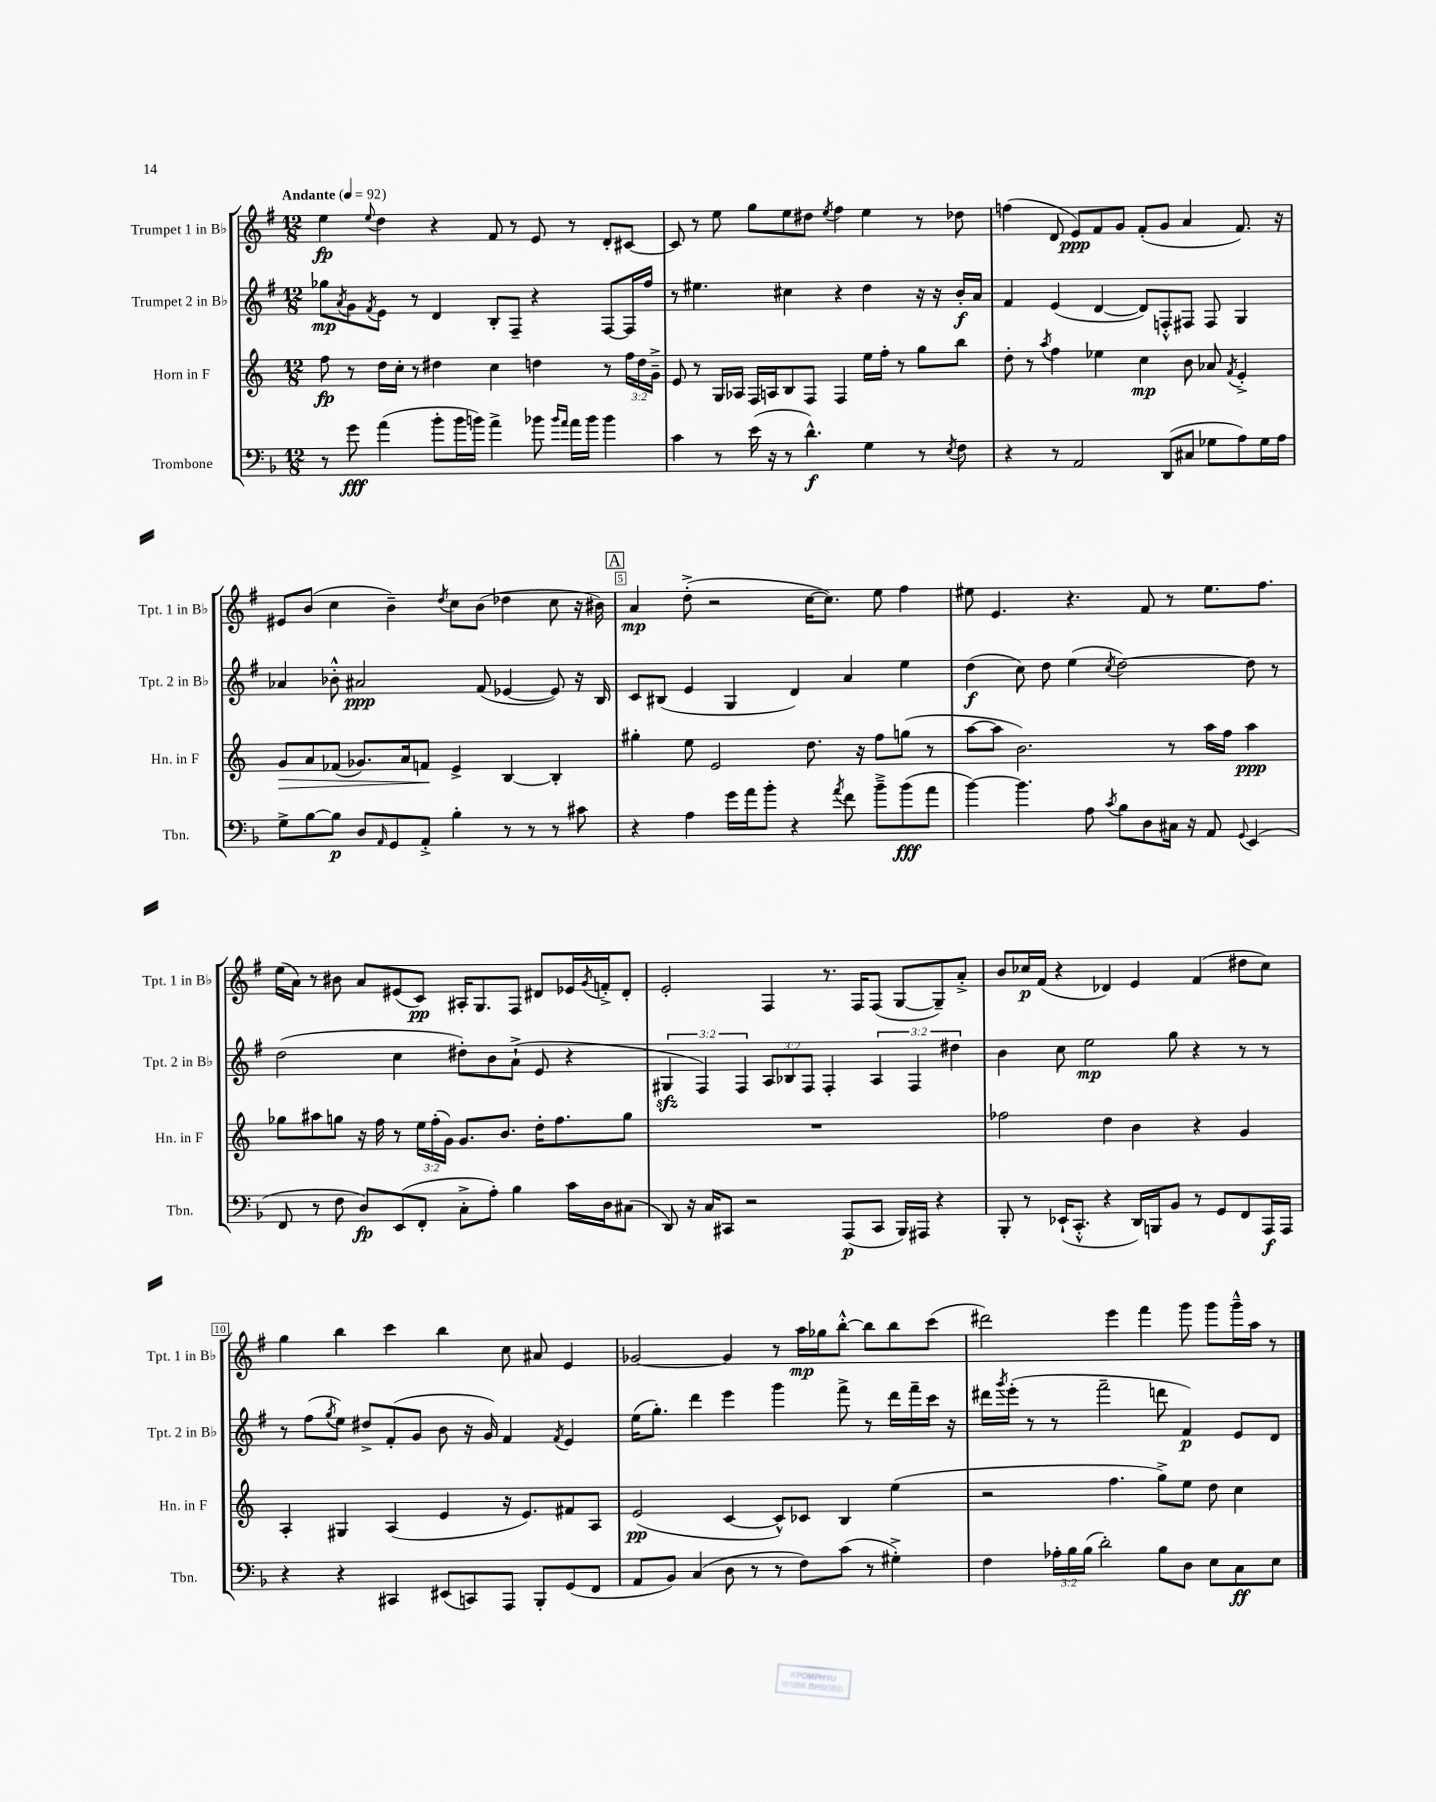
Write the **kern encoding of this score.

**kern	**kern	**kern	**kern
*staff4	*staff3	*staff2	*staff1
*clefF4	*clefG2	*clefG2	*clefG2
*k[b-]	*k[]	*k[f#]	*k[f#]
*M12/8	*M12/8	*M12/8	*M12/8
*MM92	*MM92	*MM92	*MM92
8r	8ff	8gg-	4ee
.	.	8qa	.
8g	8r	8g	.
.	.	8qf#	8qqee
(4a	16dd	8e	4dd
.	16cc'	.	.
.	8r	8r	.
8b-'	4dd#	4d	4r
16b-	.	.	.
16b)	.	.	.
4a^	4cc	8B'	8f#
.	.	8F#~	8r
8b-	4dd	4r	8e
16qqb-	.	.	.
16qqa	.	.	.
16a	.	.	8r
16b-	.	.	.
4b-	8r	[8F#	8d'
.	24ff	16F#]	[8c#
.	24dd	.	.
.	.	16ff#	.
.	24g~^	.	.
=	=	=	=
4c	8e	8r	8c#]
.	8r	4.ee#	8r
8r	16G	.	8ee
.	16A-	.	.
(16e	16F	.	8gg
16r	16A	.	.
8r	8B	4cc#	8ee
4.d^^)	8F	.	8dd#
.	.	.	8qee
.	4F	4r	4ff#
4G	16ee	4dd	4ee
.	16ff'	.	.
.	8r	.	.
8r	8gg	16r	8r
.	.	16r	.
8qE	.	.	.
8F	8bb	16b'	8dd-
.	.	16a	.
=	=	=	=
4r	8dd'	4f#	(4ff
.	8r	.	.
.	8qaa	.	.
8r	4ff	(4e	8d
2AA	.	.	8e)
.	4ee-	[4d	8f#
.	.	.	8g
.	4cc	8d])	(8f#'
(8DD	.	8F'^^	8g
8C#	8b	8F#	4a
8G-	8a-	8F#	.
.	8qf	.	.
8A)	4e'^	4G	8.f#)
16G-	.	.	.
16A	.	.	16r
=	=	=	=
8G^	8g	4a-	8e#
[8B-	8a	.	(8b
8B-]	(8f-	8b-'^^	4cc
8D	8.g-)	2a#	.
16qqAA	.	.	.
8GG	.	.	4b~)
.	16a	.	.
8AA'^	8f	.	.
.	.	.	8qdd
4B-'	4e^	.	8cc
.	.	(8f#	(8b
8r	[4B	[4e-	4dd-
8r	.	.	.
8r	4B']	8e-])	8cc
8c#	.	16r	16r
.	.	16B	16b#)
=	=	=	=
4r	4gg#'	8c	4a
.	.	(8B#	.
4A	8ee	4e	(8dd'^
.	2e	.	2r
16g	.	4G	.
16a	.	.	.
8b-'	.	.	.
4r	.	4d)	.
.	8.dd	.	[16cc
.	.	.	8.cc])
8qa	.	.	.
8f	.	4a	.
.	16r	.	.
8b-~^	8ff	.	8ee
(8b-	(8gg	4ee	4ff#
8a	8r	.	.
=	=	=	=
[4b-)	[8aa	(4dd	8ee#
.	8aa]	.	4.e
4.b-]	2.b)	8cc)	.
.	.	8dd	.
.	.	(4ee	4.r
8A	.	.	.
8qc	.	8qcc	.
8B-	.	[2dd)	.
8D	.	.	8f#
16C#	8r	.	8r
16r	.	.	.
8AA	16aa	.	8.ee#
.	16ff	.	.
8qqGG	.	.	.
(4EE	4aa	8dd]	.
.	.	.	8.ff#
.	.	8r	.
=	=	=	=
8FF	8gg-	(2dd	(16ee
.	.	.	16a)
8r	8aa#	.	8r
8F	8gg	.	8b#
8D)	16r	.	8a
.	16ff	.	.
(8EE	8r	4cc	(8e#
8FF'	24ee	.	8c)
.	(24ff'	.	.
.	24g)	.	.
8C'^	8.g	8dd#')	16A#'
.	.	.	8.G
8A')	.	8b	.
.	8.b	.	.
4B-	.	(8a`^	8F#
.	16dd'	8e	8d#
.	8.ff	.	.
16c	.	4r	16e-
.	.	.	8qg
16D	.	.	16f'^
(8C#	8gg	.	8d#'
=	=	=	=
8DD)	1.r	6G#	2e'
16r	.	.	.
.	.	6F#)	.
16C	.	.	.
8CC#	.	.	.
.	.	6F#	.
2r	.	.	.
.	.	12A	4F#
.	.	12B-	.
.	.	12F#	.
.	.	4F#'	8.r
(8AAA	.	.	.
.	.	.	16F#
8CC#	.	6A	(8F#
16BBB-)	.	.	[8G
.	.	6F#	.
16AAA#	.	.	.
4r	.	.	8G~])
.	.	6dd#	.
.	.	.	8a'^
=	=	=	=
8BBB-'	2ff-	4b	8b
8r	.	.	16cc-
.	.	.	(16f#
(16EE-`	.	8cc	4r
8.CC'^^	.	.	.
.	.	2ee	.
4r	4dd	.	4d-)
16DD)	4b	.	4e
16BBB	.	.	.
8BB-	.	8gg	.
8r	4r	4r	(4f#
8GG	.	.	.
8FF	4g	8r	8dd#
16AAA	.	8r	8cc-)
16AAA	.	.	.
=	=	=	=
4r	4A'	8r	4gg
.	.	(8ff#	.
.	.	8qgg	.
4r	4G#	8ee)	4bb
.	.	8dd#^	.
4CC#	(4A	(8f#'	4ccc
.	.	8g	.
(8EE#	4e	8b	4bb
8CC)	.	16r	.
.	.	16g)	.
8AAA	16r	4f#	8cc
.	8.e)	.	.
8BBB-'	.	.	8a#
.	.	8qf#	.
(8GG	8f#	4e	4e
8FF	8A	.	.
=	=	=	=
8AA	(2e	(16ee	[2g-
.	.	8.gg')	.
8BB-)	.	.	.
(4C	.	4ddd	.
8D	[4c	4eee	4g-]
8r	.	.	.
8r	8c^^])	4ggg	8r
8F)	8c-	.	16aa
.	.	.	16gg-
(8c	4B	8fff#^	[8bb'^^
8r	.	8r	8bb]
4G#'^)	(4ee	16ddd	8bb
.	.	16fff#~	.
.	.	16ccc	(8ccc
.	.	16r	.
=	=	=	=
4F	2r	16ddd#	2ddd#)
.	.	8qggg	.
.	.	(16eee'	.
.	.	8r	.
24A-'	.	8r	.
24B-	.	.	.
(24B-	.	.	.
2d')	.	2fff#~	.
.	4.ff	.	4eee
.	.	.	4fff#
8B-	8gg^)	8ddd	.
8D	8ee	4f#)	8ggg
8E	8dd	.	8ggg
8C	4cc	8e	16ggg~^^
.	.	.	16aa
8E	.	8d	8r
==	==	==	==
*-	*-	*-	*-
